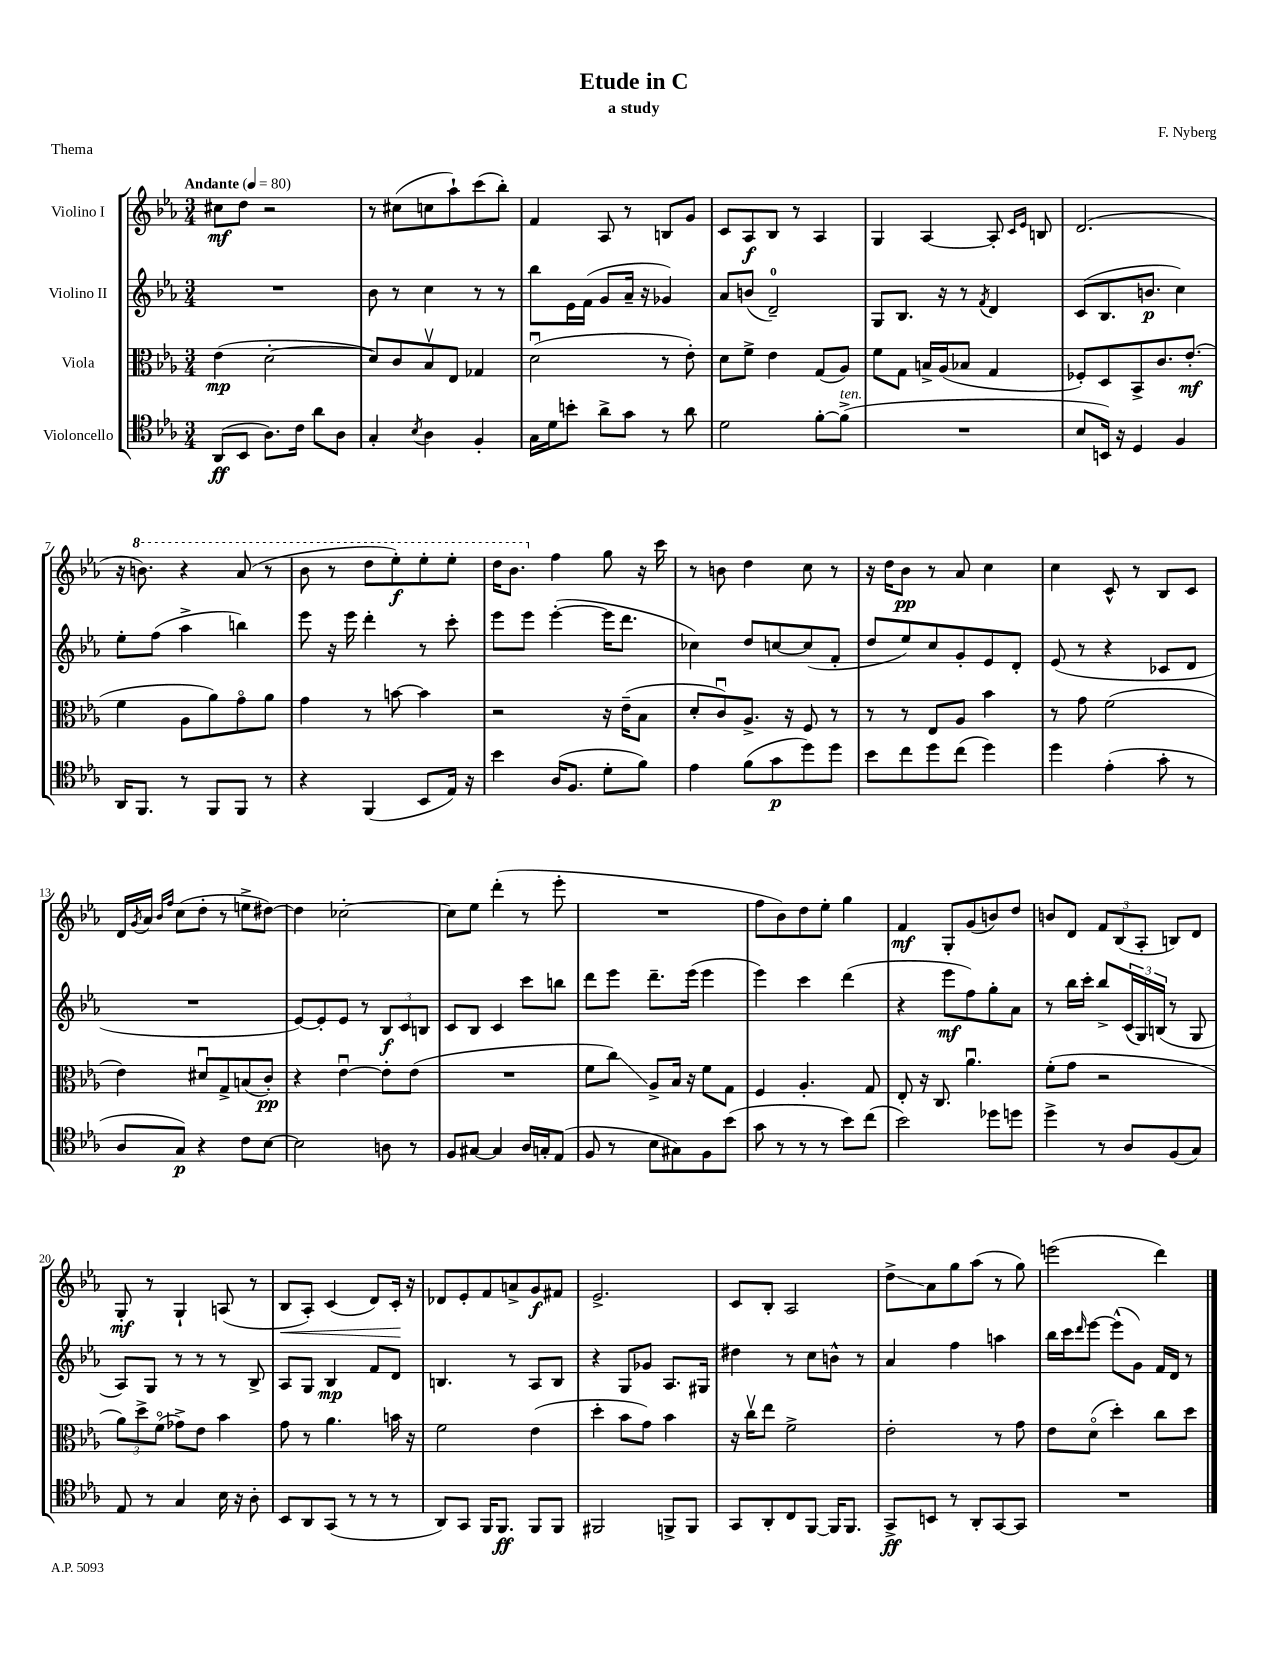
\header { title = "Etude in C" composer = "F. Nyberg" subtitle = "a study" piece = "Thema" }
<<
\new StaffGroup <<
\new Staff = "s0" \with { instrumentName = "Violino I" } {
    \clef treble \key ees \major \numericTimeSignature \time 3/4 \tempo "Andante" 4 = 80
    cis''8\mf d''8 r2 |
    r8 cis''8( c''8 aes''8-!) c'''8( bes''8-.) |
    f'4 aes8 r8 b8 g'8 |
    c'8 aes8\f bes8 r8 aes4 |
    g4 aes4~ aes8-. \grace { c'16 ees'16 } b8 |
    d'2.( |
    r16 \ottava #1 b''8.) r4 aes''8( r8 |
    bes''8 r8 d'''8 ees'''8-.\f) ees'''8-. ees'''8-. |
    d'''16 bes''8. \ottava #0 f''4 g''8 r16 c'''16 |
    r8 b'8 d''4 c''8 r8 |
    r16 d''16 bes'8\pp r8 aes'8 c''4 |
    c''4 c'8-^ r8 bes8 c'8 |
    d'16 \acciaccatura { g'8 } aes'16 \grace { bes'16 f''16 } c''8( d''8-. r8 e''8-> dis''8~) |
    dis''4 ces''2~-. |
    ces''8 ees''8 d'''4-.( r8 ees'''8-. |
    R2. |
    f''8 bes'8) d''8 ees''8-. g''4 |
    f'4\mf g8-. g'8( b'8) d''8 |
    b'8 d'8 \tuplet 3/2 { f'8 bes8( aes8-. } b8) d'8 |
    g8-.\mf r8 g4-! a8( r8 |
    bes8\< aes8-.) c'4( d'8) c'16-.\! r16 |
    des'8 ees'8-. f'8 a'8-> g'8\f fis'8 |
    ees'2.-> |
    c'8 bes8-. aes2 |
    d''8->\glissando aes'8 g''8 aes''8( r8 g''8) |
    e'''2( d'''4) \bar "|." |
}
\new Staff = "s1" \with { instrumentName = "Violino II" } {
    \clef treble \key ees \major \numericTimeSignature \time 3/4
    R2. |
    bes'8 r8 c''4 r8 r8 |
    bes''8 ees'16 f'16( g'8 aes'16-- r16 ges'4) |
    aes'8 b'8( d'2-0--) |
    g8 bes8. r16 r8 \acciaccatura { f'8 } d'4 |
    c'8( bes8. b'8.\p c''4) |
    ees''8-. f''8( aes''4-> b''4) |
    ees'''8 r16 ees'''16 d'''4-. r8 c'''8-. |
    ees'''8 ees'''8 ees'''4~-.( ees'''16 d'''8. |
    ces''4) d''8 c''8~ c''8( f'8-. |
    d''8 ees''8) c''8 g'8-. ees'8 d'8-. |
    ees'8( r8 r4 ces'8 d'8 |
    R2. |
    ees'8~) ees'8-. ees'8 r8 \tuplet 3/2 { bes8\f c'8 b8 } |
    c'8 bes8 c'4 c'''8 b''8 |
    d'''8 ees'''8 d'''8.-- ees'''16( ees'''4 |
    ees'''4) c'''4 d'''4( |
    r4 ees'''8\mf f''8) g''8-. aes'8 |
    r8 bes''16 c'''16-. bes''8-> \tuplet 3/2 { c'16( g16) b16( } r8 g8 |
    aes8) g8 r8 r8 r8 bes8-> |
    aes8 g8 bes4\mp f'8 d'8 |
    b4. r8 aes8 b8 |
    r4 g8 ges'8 aes8. gis16 |
    dis''4 r8 c''8 b'8-^ r8 |
    aes'4 f''4 a''4 |
    bes''16 c'''16 \grace { d'''16 } ees'''8~ ees'''8-^( g'8) f'16 d'16 r8 \bar "|." |
}
\new Staff = "s2" \with { instrumentName = "Viola" } {
    \clef alto \key ees \major \numericTimeSignature \time 3/4
    ees'4\mp( d'2~-. |
    d'8) c'8 bes8\upbow ees8 ges4 |
    d'2\downbow( r8 ees'8-.) |
    d'8 f'8-> ees'4 g8( aes8) |
    f'8 g8 b16-> aes16( bes8 g4 |
    fes8-.) d8 bes,8-> c'8. ees'8.-.\mf( |
    f'4 aes8 aes'8) g'8\flageolet aes'8 |
    g'4 r8 b'8~ b'4 |
    r2 r16 ees'16--( bes8 |
    d'8-. c'8\downbow) aes8.-> r16 f8 r8 |
    r8 r8 ees8 aes8 bes'4 |
    r8 g'8 f'2( |
    ees'4) dis'8\downbow g8-> b8( c'8-.\pp) |
    r4 ees'4~\downbow ees'8-. ees'8( |
    R2. |
    f'8 c''8\glissando) aes8-> bes16 r16 f'8 g8 |
    f4 aes4.-. g8 |
    ees8-. r16 c8. aes'4.\downbow |
    f'8-.( g'8 r2 |
    \tuplet 3/2 { aes'8) d''8-> f'8\flageolet( } ges'8->) ees'8 bes'4 |
    g'8 r8 aes'4. b'16 r16 |
    f'2 ees'4( |
    d''4-. bes'8 g'8) bes'4 |
    r16 c''16\upbow ees''8 f'2-> |
    ees'2-. r8 g'8 |
    ees'8 d'8\flageolet( d''4-.) c''8 d''8 \bar "|." |
}
\new Staff = "s3" \with { instrumentName = "Violoncello" } {
    \clef tenor \key ees \major \numericTimeSignature \time 3/4
    aes,8\ff( bes,8 aes8.) c'16 aes'8 aes8 |
    g4-. \acciaccatura { bes8 } aes4 f4-. |
    g16 d'16 b'8-. aes'8-> g'8 r8 aes'8 |
    d'2 f'8~-. f'8->^\markup { \italic "ten." }( |
    R2. |
    bes8 b,16) r16 d4 f4 |
    aes,16 f,8. r8 f,8 f,8 r8 |
    r4 f,4( bes,8 ees16) r16 |
    bes'4 aes16( f8. d'8-. f'8) |
    ees'4 f'8( g'8\p d''8) d''8 |
    bes'8 c''8 d''8 c''8( d''4) |
    d''4 ees'4-.( g'8-. r8 |
    aes8 g8\p) r4 c'8 bes8~ |
    bes2 a8 r8 |
    f8 gis8~ gis4 aes16 g16-. ees8( |
    f8 r8 bes8 gis8) f8 bes'8( |
    g'8 r8 r8 r8 bes'8) c''8( |
    bes'2) des''8 d''8 |
    d''4-> r8 aes8 f8( g8) |
    ees8 r8 g4 bes16 r16 aes8-. |
    bes,8 aes,8 g,8( r8 r8 r8 |
    aes,8) g,8 f,16 f,8.\ff f,8 f,8 |
    fis,2 f,8-> f,8 |
    g,8 aes,8-. c8 f,8~ f,16 f,8. |
    g,8->\ff b,8 r8 aes,8-. g,8~ g,8 |
    R2. \bar "|." |
}
>>
>>
